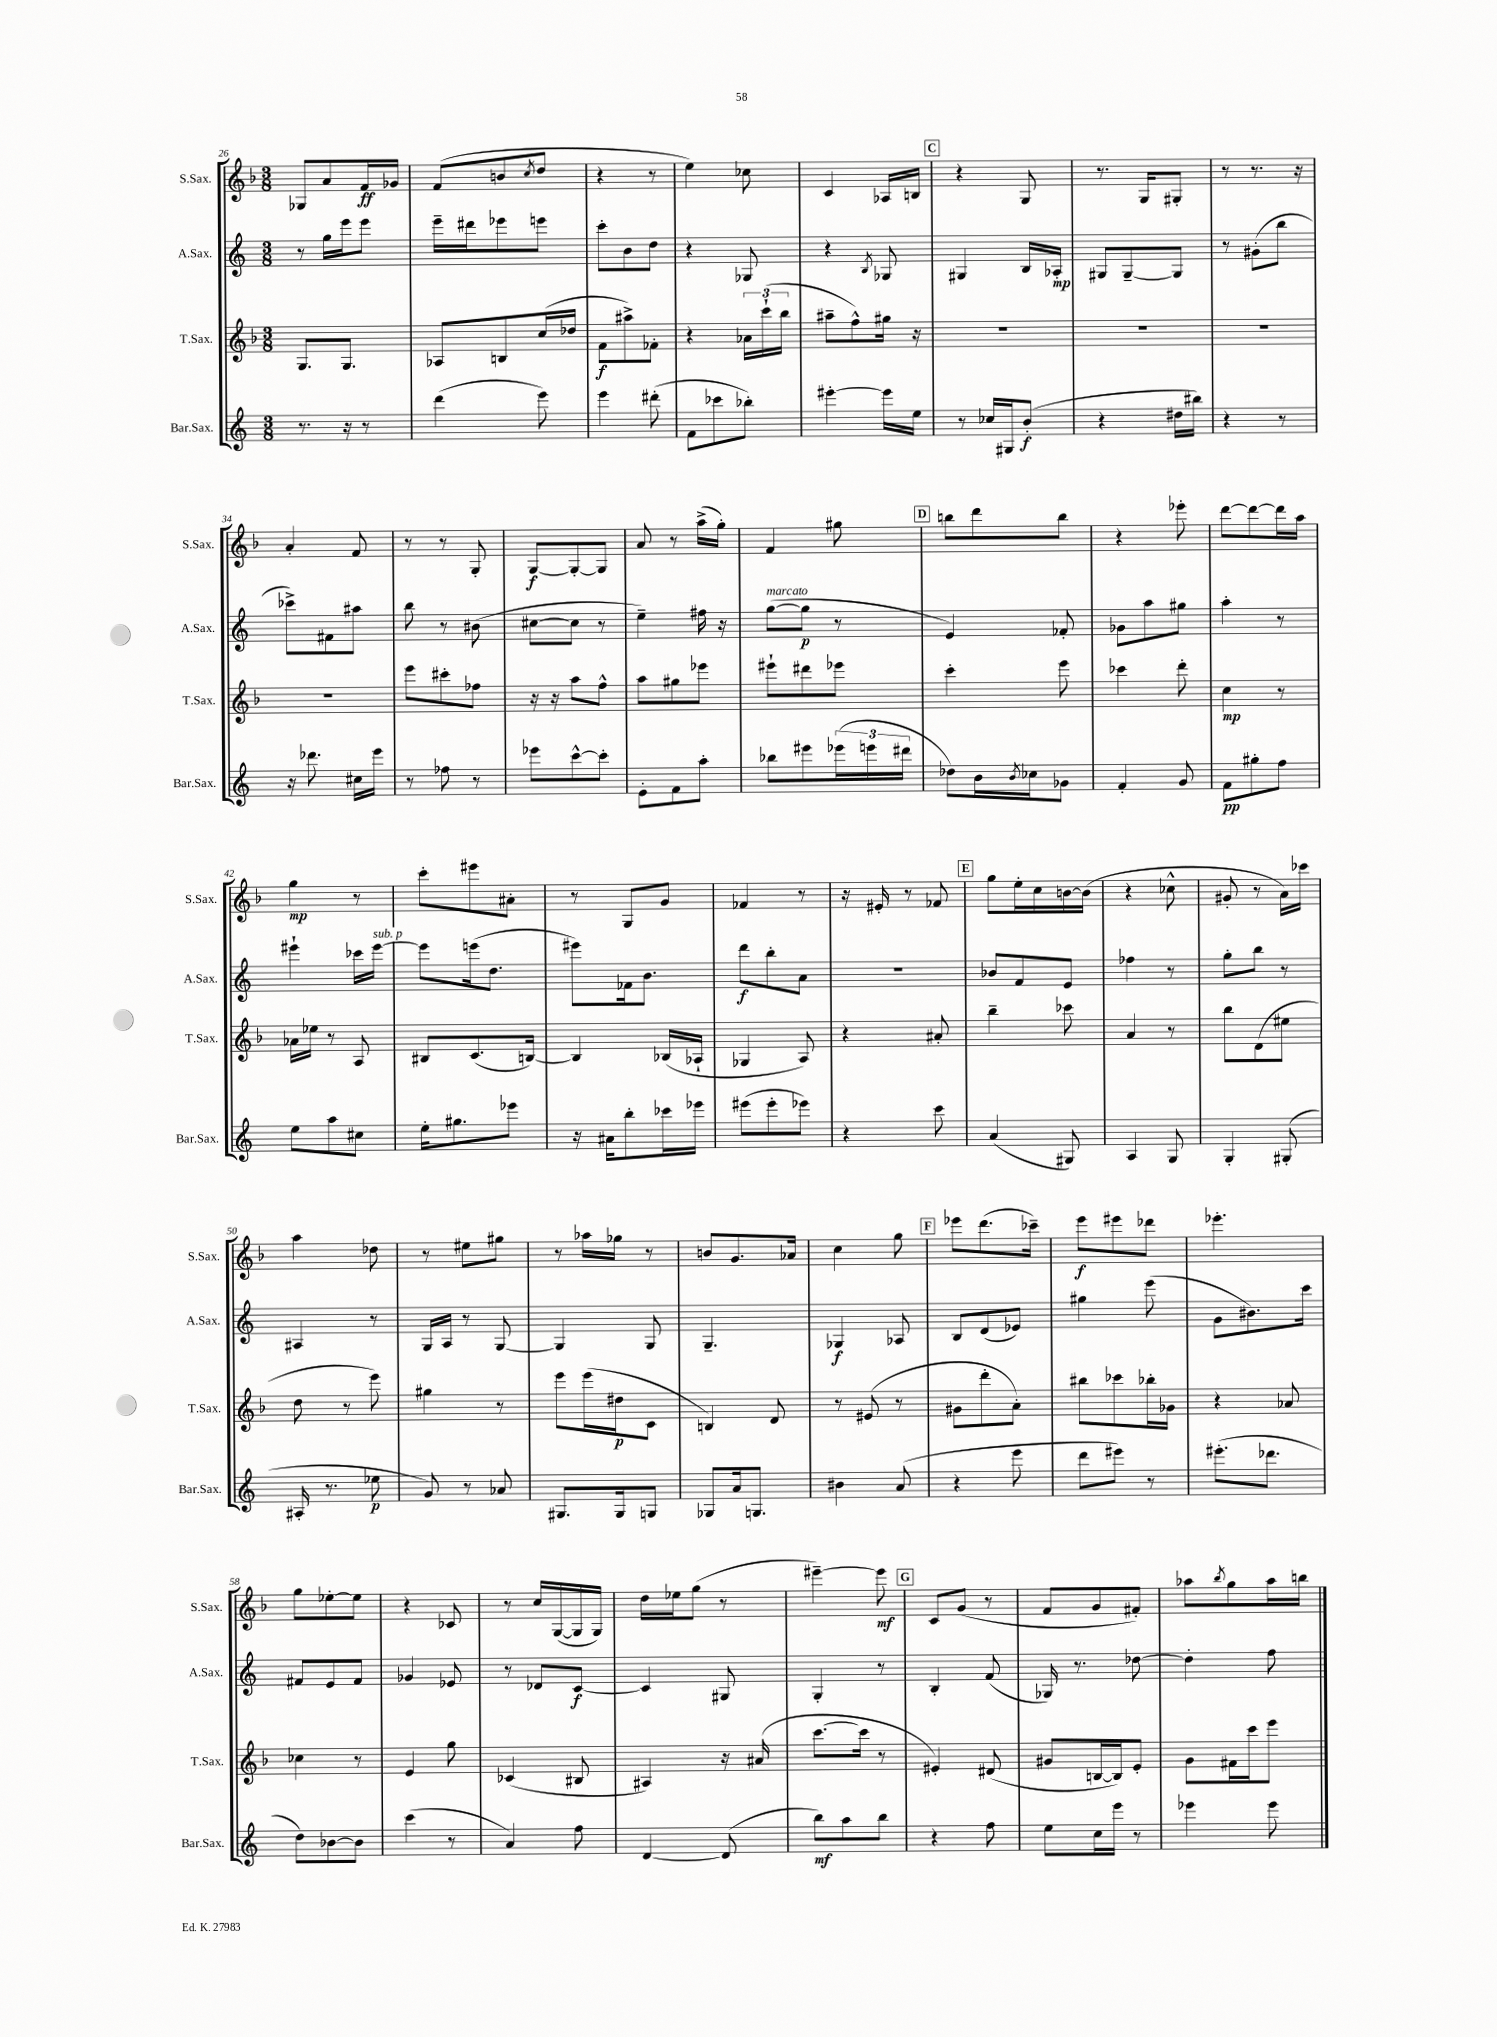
<<
\new StaffGroup <<
\new Staff = "s0" \with { instrumentName = "S.Sax." shortInstrumentName = "S.Sax." } {
    \clef treble \key f \major \numericTimeSignature \time 3/8
    ges8 a'8 f'16\ff ges'16 |
    f'8( b'8 \acciaccatura { c''8 } d''8 |
    r4 r8 |
    e''4) ces''8 |
    c'4 aes16 b16 |
    \mark \markup { \box "C" } r4 g8 |
    r8. g16 gis8-. |
    r8 r8. r16 |
    a'4-. f'8 |
    r8 r8 g8-. |
    g8~\f g8~-. g8 |
    a'8 r8 a''16->( g''16-.) |
    f'4 gis''8 |
    \mark \markup { \box "D" } b''8 d'''8 b''8 |
    r4 ees'''8-. |
    d'''8~ d'''8~ d'''16 a''16 |
    g''4\mp r8 |
    c'''8-. eis'''8 ais'8-. |
    r8 g8 g'8 |
    fes'4 r8 |
    r16 eis'16-. r8 fes'8 |
    \mark \markup { \box "E" } g''8 e''16-. c''16 b'16~ b'16( |
    r4 ces''8-^ |
    gis'8-. r8 a'16) ces'''16 |
    a''4 des''8 |
    r8 eis''8 gis''8 |
    r8 aes''16 ges''16 r8 |
    b'8 g'8. aes'16 |
    c''4 g''8 |
    \mark \markup { \box "F" } ees'''8 d'''8.( ces'''16--) |
    e'''8\f eis'''8 des'''8 |
    ees'''4.-. |
    g''8 ees''8~-. ees''8 |
    r4 ces'8 |
    r8 c''16 g16~( g16 g16) |
    d''16 ees''16 g''8( r8 |
    eis'''4~--) eis'''8\mf |
    \mark \markup { \box "G" } c'8 g'8( r8 |
    f'8 g'8 fis'8-.) |
    aes''8 \acciaccatura { bes''8 } g''8 aes''16 b''16 \bar "|." |
}
\new Staff = "s1" \with { instrumentName = "A.Sax." shortInstrumentName = "A.Sax." } {
    \clef treble \key c \major \numericTimeSignature \time 3/8
    r8 g''16 e'''16 e'''8 |
    e'''16-- dis'''16 ees'''8 e'''8 |
    c'''8-. b'8 d''8 |
    r4 ges8 |
    r4 \acciaccatura { b8 } ges8 |
    \mark \markup { \box "C" } gis4 b16 aes16-.\mp |
    gis8 gis8~-- gis8 |
    r8 gis'8-.( b''8 |
    ces'''8->) fis'8 ais''8 |
    b''8 r8 bis'8( |
    cis''8~ cis''8 r8 |
    e''4--) fis''16 r16 |
    g''8~^\markup { \italic "marcato" }( g''8\p r8 |
    \mark \markup { \box "D" } e'4) fes'8-. |
    ges'8 a''8 gis''8 |
    a''4-. r8 |
    eis'''4-! ces'''16 eis'''16~^\markup { \italic "sub. p" } |
    eis'''8 e'''16( d''8. |
    eis'''8) fes'16 b'8. |
    d'''8\f b''8-. a'8 |
    R4. |
    \mark \markup { \box "E" } bes'8 f'8 e'8 |
    fes''4 r8 |
    g''8-. b''8 r8 |
    ais4 r8 |
    g16 a16 r8 g8~ |
    g4 g8 |
    g4.-- |
    ges4\f aes8 |
    \mark \markup { \box "F" } b8 d'8( ees'8) |
    gis''4 e'''8( |
    g'8 bis'8.) c'''16 |
    fis'8 e'8 fis'8 |
    ges'4 ees'8 |
    r8 des'8 c'8~\f |
    c'4 gis8 |
    g4-. r8 |
    \mark \markup { \box "G" } b4-. f'8( |
    ges16) r8. des''8~ |
    des''4-. f''8 \bar "|." |
}
\new Staff = "s2" \with { instrumentName = "T.Sax." shortInstrumentName = "T.Sax." } {
    \clef treble \key f \major \numericTimeSignature \time 3/8
    g8. g8. |
    aes8 b8 c''16( des''16 |
    f'8\f ais''8->) fes'8-. |
    r4 \tuplet 3/2 { aes'16 c'''16-!( bes''16 } |
    ais''8-- f''8-^) gis''16 r16 |
    \mark \markup { \box "C" } R4. |
    R4. |
    R4. |
    R4. |
    e'''8 cis'''8-. fes''8 |
    r16 r16 a''8 f''8-^ |
    a''8 gis''8 ees'''8 |
    eis'''8-! dis'''8 ees'''8 |
    \mark \markup { \box "D" } c'''4-. e'''8 |
    ces'''4 d'''8-. |
    c''4\mp r8 |
    aes'16 ees''16 r8 a8 |
    bis8 c'8.( b16~) |
    b4 bes16( aes16-! |
    ges4 a8) |
    r4 ais'8-. |
    \mark \markup { \box "E" } bes''4-- ces'''8 |
    a'4 r8 |
    bes''8 d'8( eis''8 |
    d''8 r8 e'''8) |
    gis''4 r8 |
    e'''8 e'''16( dis''16\p c'8 |
    b4) d'8 |
    r8 eis'8( r8 |
    \mark \markup { \box "F" } gis'8 d'''8-. a'8-.) |
    bis''8 ces'''8 bes''16-. ges'16 |
    r4 aes'8 |
    ces''4 r8 |
    e'4 g''8 |
    ces'4( bis8 |
    ais4) r16 ais'16( |
    c'''8.~ c'''16 r8 |
    \mark \markup { \box "G" } eis'4-.) dis'8( |
    gis'8 b16~ b16) e'8-. |
    g'8 fis'16 c'''16 e'''8 \bar "|." |
}
\new Staff = "s3" \with { instrumentName = "Bar.Sax." shortInstrumentName = "Bar.Sax." } {
    \clef treble \key c \major \numericTimeSignature \time 3/8
    r8. r16 r8 |
    d'''4( e'''8) |
    e'''4 dis'''8-.( |
    f'8 ces'''8 bes''8-.) |
    eis'''4~-. eis'''16 e''16 |
    \mark \markup { \box "C" } r8 ces''16 gis16 b'8-.\f( |
    r4 dis''16 bis''16) |
    r4 r8 |
    r16 des'''8. cis''16 e'''16 |
    r8 fes''8 r8 |
    ees'''8 c'''8~-^ c'''8-. |
    e'8-. f'8 a''8-. |
    bes''8 eis'''8 \tuplet 3/2 { ees'''16( e'''16 dis'''16 } |
    \mark \markup { \box "D" } des''8) b'16 \acciaccatura { b'8 } ces''16 ges'8 |
    f'4-. g'8 |
    f'8\pp gis''8-. f''8 |
    e''8 a''8 cis''8 |
    e''16-. gis''8. ees'''8 |
    r16 ais'16 b''8-. ces'''16 ees'''16 |
    eis'''8( eis'''8-. ees'''8) |
    r4 c'''8 |
    \mark \markup { \box "E" } a'4( gis8) |
    a4 g8 |
    g4-. gis8-.( |
    ais16-. r8. ees''8\p |
    g'8) r8 aes'8 |
    gis8. gis16 g8 |
    ges8 a'16 g8. |
    bis'4 a'8( |
    \mark \markup { \box "F" } r4 e'''8 |
    d'''8 eis'''8) r8 |
    eis'''8.-.( des'''8. |
    d''8) bes'8~ bes'8 |
    c'''4( r8 |
    a'4) f''8 |
    d'4~ d'8( |
    b''8\mf) a''8 b''8 |
    \mark \markup { \box "G" } r4 f''8 |
    e''8 c''16 e'''16 r8 |
    ees'''4 ees'''8 \bar "|." |
}
>>
>>
\layout { \context { \Score currentBarNumber = #26 } }
